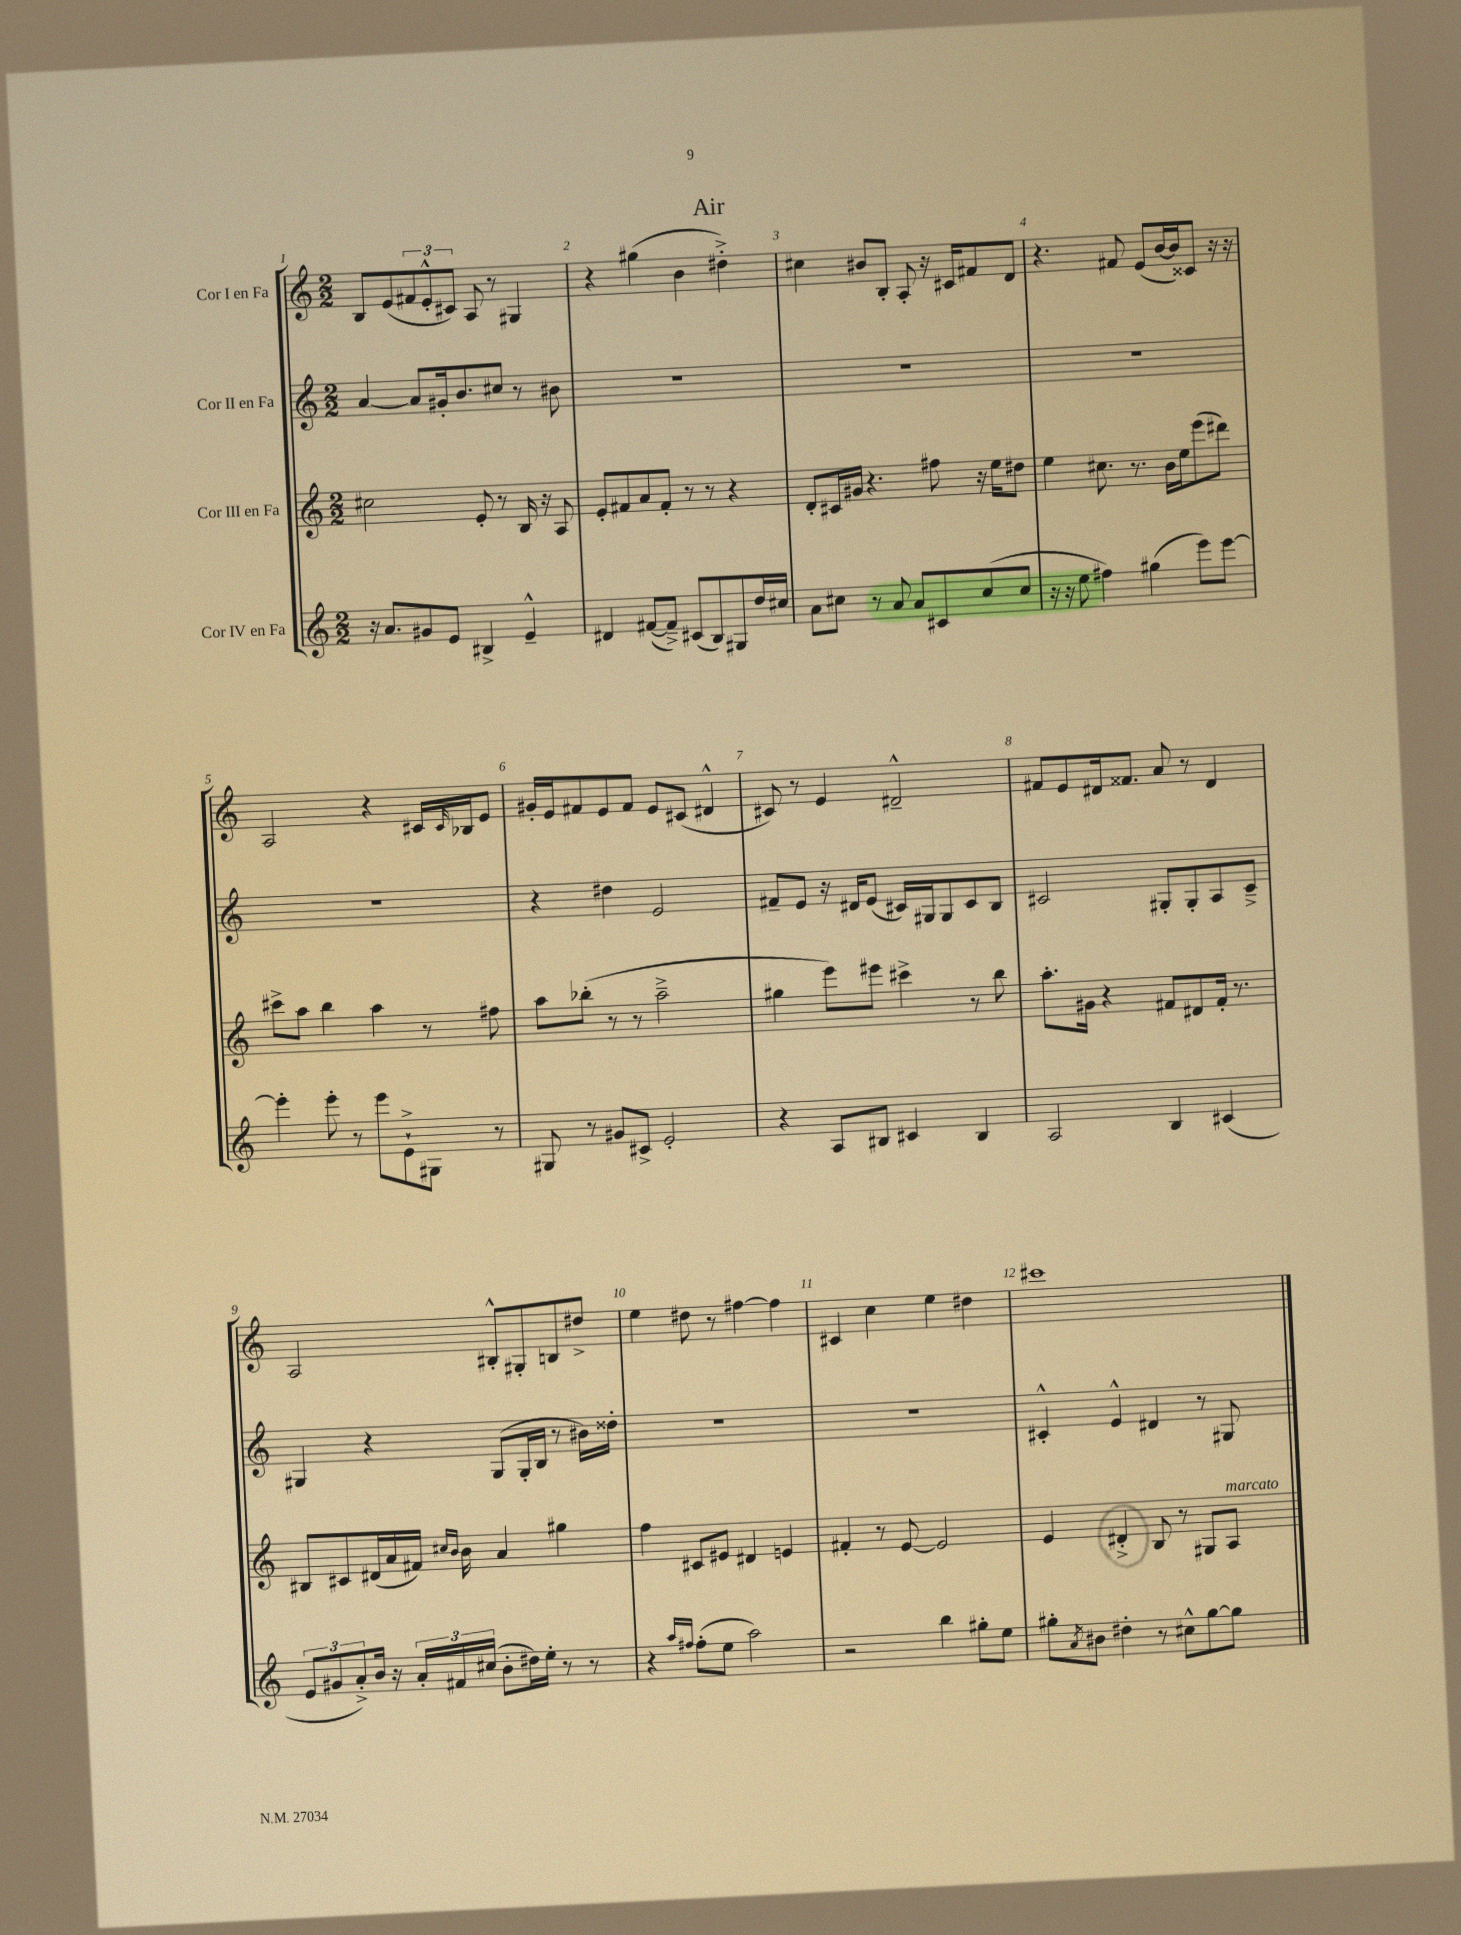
\header { title = "Air" }
<<
\new StaffGroup <<
\new Staff = "s0" \with { instrumentName = "Cor I en Fa" } {
    \clef treble \key c \major \numericTimeSignature \time 2/2
    b8 e'8( \tuplet 3/2 { fis'8 e'8-.-^ cis'8) } a8 r8 gis4 |
    r4 gis''4( b'4 dis''4-.->) |
    cis''4 bis'8 b8-. a8-. r16 cis'16 fis'8 d'8 |
    r4. fis'8 e'8( b'16~ b'16) cisis'8 r16 r16 |
    a2 r4 cis'16 \grace { cis'16 } bes16 e'8 |
    gis'16-. e'16 fis'8 e'8 fis'8 e'8 cis'8( dis'4-^ |
    cis'8) r8 e'4 dis'2---^ |
    fis'8 e'8 dis'16 fisis'8. a'8 r8 dis'4 |
    a2 bis8-.-^ gis8-. b8 dis''8-> |
    e''4 dis''8 r8 fis''4~ fis''4 |
    cis'4 c''4 e''4 dis''4 |
    cis'''1 \bar "|." |
}
\new Staff = "s1" \with { instrumentName = "Cor II en Fa" } {
    \clef treble \key c \major \numericTimeSignature \time 2/2
    a'4~ a'8 gis'16-. b'8. cis''8 r8 bis'8 |
    R1 |
    R1 |
    R1 |
    R1 |
    r4 dis''4 e'2 |
    fis'8-- e'8 r16 dis'16 e'8( cis'16) gis16 gis8 cis'8 b8 |
    cis'2 gis8-. gis8-. a8 cis'8---> |
    gis4 r4 gis8( gis16-. b16 r8 bis'16) disis''16-. |
    R1 |
    R1 |
    cis'4-.-^ e'4-^ dis'4 r8 gis8 \bar "|." |
}
\new Staff = "s2" \with { instrumentName = "Cor III en Fa" } {
    \clef treble \key c \major \numericTimeSignature \time 2/2
    cis''2 e'8-. r8 b16 r16 a8 |
    e'8-. fis'8 a'8 fis'8-. r8 r8 r4 |
    d'8-. cis'16 gis'16 r4. fis''8 r16 e''16 dis''8 |
    e''4 cis''8. r8. b'16 e''16 e'''8( dis'''8) |
    cis'''8-> a''8 b''4 a''4 r8 fis''8 |
    a''8 bes''8-.( r8 r8 a''2---> |
    gis''4 e'''8) eis'''8 cis'''4-> r8 b''8 |
    a''8.-. gis'16 r4 fis'8 dis'8 fis'16-. r8. |
    bis8 cis'8 dis'16( a'16 fis'16) \grace { cis''16 b'16 } b'16 a'4 gis''4 |
    f''4 cis'8 eis'8 dis'4 e'4 |
    fis'4-. r8 e'8~ e'2 |
    e'4 dis'4-.-> b8 r8 gis8 a8^\markup { \italic "marcato" } \bar "|." |
}
\new Staff = "s3" \with { instrumentName = "Cor IV en Fa" } {
    \clef treble \key c \major \numericTimeSignature \time 2/2
    r16 a'8. gis'8 e'8 bis4-> e'4---^ |
    dis'4 fis'8~( fis'8--->) cis'8( b8) gis8 d''16 cis''16 |
    a'8 cis''8 r8 a'8 a'8 cis'8 cis''8( cis''8 |
    r16 r16 e''8 fis''4) gis''4( e'''8) e'''8~ |
    e'''4-. e'''8-. r8 e'''8 e'8-!-> gis8 r8 |
    gis8 r8 gis'8 cis'8-> e'2-. |
    r4 a8 bis8 cis'4 bis4 |
    a2 b4 cis'4( |
    \tuplet 3/2 { e'8 gis'8 a'8-.->) } b'16 r16 \tuplet 3/2 { a'16-. fis'16 cis''16( } b'8-. dis''16) e''16-. r8 r8 |
    r4 \grace { a''16 fis''16 } fis''8-.( e''8 a''2) |
    r2 b''4 gis''8-. e''8 |
    gis''8-. \acciaccatura { a'8 } bis'8 dis''4-. r8 cis''8-^ gis''8~ gis''8 \bar "|." |
}
>>
>>
\layout { \context { \Score \override BarNumber.break-visibility = ##(#f #t #t) barNumberVisibility = #all-bar-numbers-visible } }
